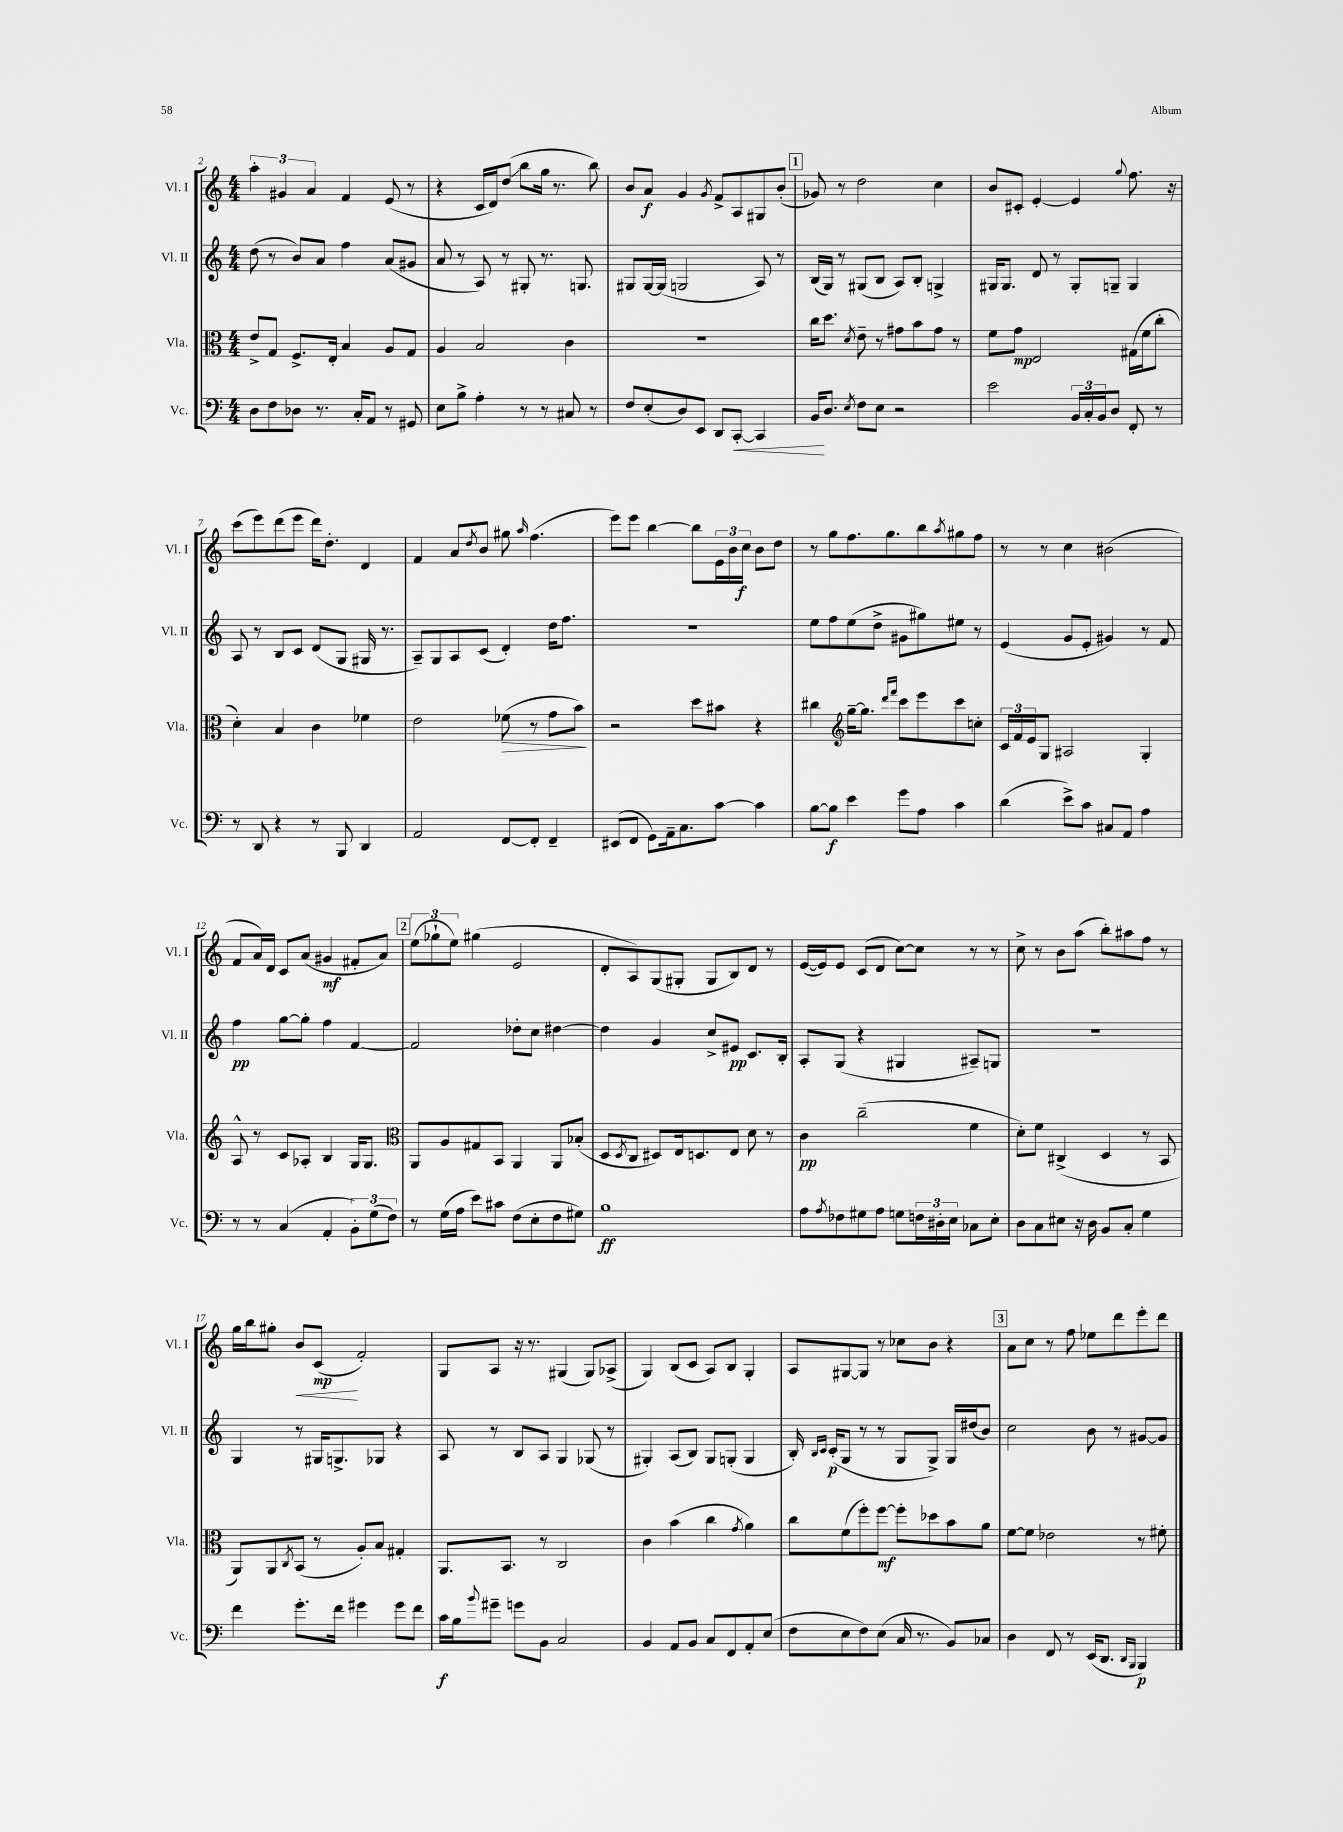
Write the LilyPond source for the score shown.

<<
\new StaffGroup <<
\new Staff = "s0" \with { instrumentName = "Vl. I" shortInstrumentName = "Vl. I" } {
    \clef treble \key c \major \numericTimeSignature \time 4/4
    \tuplet 3/2 { a''4-. gis'4 a'4 } f'4 e'8( r8 |
    r4 c'16 d'16) d''8\glissando( b''8 g''16 r8. b''8) |
    b'8 a'8\f g'4 \acciaccatura { g'8 } f'8-> a8 gis8 b'8-.( |
    \mark \markup { \box "1" } ges'8) r8 d''2 c''4 |
    b'8 cis'8-. e'4~-. e'4 \appoggiatura { g''8 } f''8. r16 |
    c'''8( e'''8) d'''8( e'''8 d'''16) d''8.-. d'4 |
    f'4 a'8 \acciaccatura { d''8 } b'8 gis''8 \grace { a''16 } f''4.( |
    e'''8) e'''8 b''4~ b''8 \tuplet 3/2 { e'16 b'16 c''16\f } b'8 d''8 |
    r8 g''8 f''8. g''8. b''8 \acciaccatura { a''8 } gis''8 f''8 |
    r8 r8 c''4 bis'2( |
    f'8 a'16) d'16 c'8 a'8( gis'4\mf fis'8-. a'8) |
    \mark \markup { \box "2" } \tuplet 3/2 { e''8( ges''8-! e''8) } gis''4( e'2 |
    d'8-. a8) g8( gis8-. gis8 b8) d'8 r8 |
    e'16~( e'16) e'8 c'8( d'8 c''8~) c''8 r8 r8 |
    c''8-> r8 b'8 a''8( b''8-.) ais''8 f''8 r8 |
    g''16 b''16 gis''8-. b'8\< c'8\mp\!( f'2-.) |
    g8 a8 r16 r8. gis4( gis8) aes8->( |
    g4) b8( c'8 a8) b8 g4-. |
    a8 gis8~ gis8 r8 ces''8 b'8 r4 |
    \mark \markup { \box "3" } a'8 c''8 r8 f''8 ees''8 d'''8 e'''8-. d'''8 \bar "|." |
}
\new Staff = "s1" \with { instrumentName = "Vl. II" shortInstrumentName = "Vl. II" } {
    \clef treble \key c \major \numericTimeSignature \time 4/4
    d''8( r8 b'8) a'8 f''4 a'8( gis'8 |
    a'8 r8 a8) r8 gis8-. r8. g8. |
    gis8 gis16~ gis16( g2 a8) r8 |
    \mark \markup { \box "1" } b16( g16) r8 gis8( b8 a8) b8-. g4-> |
    gis16 gis8. d'8 r8 gis8-. g8-- g4 |
    a8 r8 b8 c'8 d'8( g8 gis16 r8. |
    a8--) g8 a8 c'8( d'4-.) d''16 f''8. |
    R1 |
    e''8 f''8 e''8( d''8-> gis'8 gis''8) eis''8 r8 |
    e'4( g'8 e'8-. gis'4) r8 f'8 |
    f''4\pp g''8~ g''8-. f''4 f'4~ |
    \mark \markup { \box "2" } f'2 des''8-. c''8 dis''4~ |
    dis''4 g'4 c''8-> eis'8\pp c'8. b16-. |
    a8-. g8( r4 gis4 ais8--) g8 |
    R1 |
    g4 r8 gis16 g8.-> ges8 r4 |
    a8 r8 b8 a8 g4 ges8( r8 |
    gis4-.) a8( b8) gis8 g8-.( g4 |
    b16-.) \grace { b16 c'16 } c'16-.\p( g8 r8 r8 g8 g8->) g16 dis''16( b'8) |
    \mark \markup { \box "3" } c''2 b'8 r8 gis'8~ gis'8 \bar "|." |
}
\new Staff = "s2" \with { instrumentName = "Vla." shortInstrumentName = "Vla." } {
    \clef alto \key c \major \numericTimeSignature \time 4/4
    e'8-> g8 f8.-> e16-. b4 a8 g8 |
    a4 b2 c'4 |
    R1 |
    \mark \markup { \box "1" } c''16 d''8. \acciaccatura { d'8 } e'8-- r8 gis'8 b'8 gis'8 r8 |
    f'8 g'8\mp e2 gis16( f'16 c''8-. |
    d'4-.) b4 c'4 fes'4 |
    e'2 fes'8\>( r8 g'8 b'8\!) |
    r2 d''8 bis'8 r4 |
    cis''4 \clef treble g''16~-- g''8. \grace { d'''16 f'''16 } c'''8 e'''8 c'''8 c''8-. |
    \tuplet 3/2 { c'16 f'16 e'16 } g8 ais2 g4-. |
    a8-^ r8 c'8 aes8-. b4 g16 g8. |
    \mark \markup { \box "2" } \clef alto a,8 a8 gis8 b,8 a,4 a,8 bes8-.( |
    d8 \acciaccatura { d8 } c8 dis8) e16 d8. e8 d'8 r8 |
    c'4\pp c''2--( f'4 |
    d'8-.) f'8 cis4->( d4 r8 b,8 |
    a,8) a,8 \acciaccatura { c8 } b,8( r8 a8-.) b8 gis4-. |
    a,8. b,8. r8 c2 |
    c'4 b'4( c''4 \acciaccatura { g'8 } a'4) |
    c''8 f'8( f''8-.) f''8~\mf f''8-. des''8 b'8 a'8 |
    \mark \markup { \box "3" } f'8~ f'8 ees'2 r8 fis'8-. \bar "|." |
}
\new Staff = "s3" \with { instrumentName = "Vc." shortInstrumentName = "Vc." } {
    \clef bass \key c \major \numericTimeSignature \time 4/4
    d8 f8 des8 r8. c16-. a,8 r8 gis,8 |
    e8 b8-> a4-. r8 r8 cis8 r8 |
    f8 e8-.( d8) e,8 d,8 c,8~-.\< c,4 |
    \mark \markup { \box "1" } b,16\! d8. \acciaccatura { e8 } f8 e8 r2 |
    e'2 \tuplet 3/2 { b,16 c16-. b,16 } d8 f,8-. r8 |
    r8 d,8 r4 r8 b,,8 d,4 |
    a,2 f,8~ f,8-. f,4-- |
    eis,8( f,8 g,8) a,16-- c8. c'8~ c'4 |
    b8~ b8\f e'4 g'8 a8 c'4 |
    d'4( e'8->) c'8 cis8 a,8 a4 |
    r8 r8 c4( a,4-. \tuplet 3/2 { b,8-.) g8( f8) } |
    \mark \markup { \box "2" } r8 g16( a16 e'8) cis'8 f8( e8-. f8 gis8) |
    b1\ff |
    a8 \acciaccatura { a8 } fes8 gis8 a8 g8 \tuplet 3/2 { f16 dis16-. e16 } ces8 e8-. |
    d8 c8 eis8 r16 d16 b,8 c8-. g4 |
    f'4 g'8.-. f'16 gis'4 gis'8 f'8 |
    c'16\f b16 \appoggiatura { b'8 } gis'8-- g'8 b,8 c2 |
    b,4 a,8 b,8 c8 f,8 a,8-. e8( |
    f8 e8 f8) e8( c16 r8. b,8) ces8 |
    \mark \markup { \box "3" } d4 f,8 r8 e,16( d,8. \grace { d,16 b,,16 } b,,4\p) \bar "|." |
}
>>
>>
\layout { \context { \Score currentBarNumber = #2 } }
